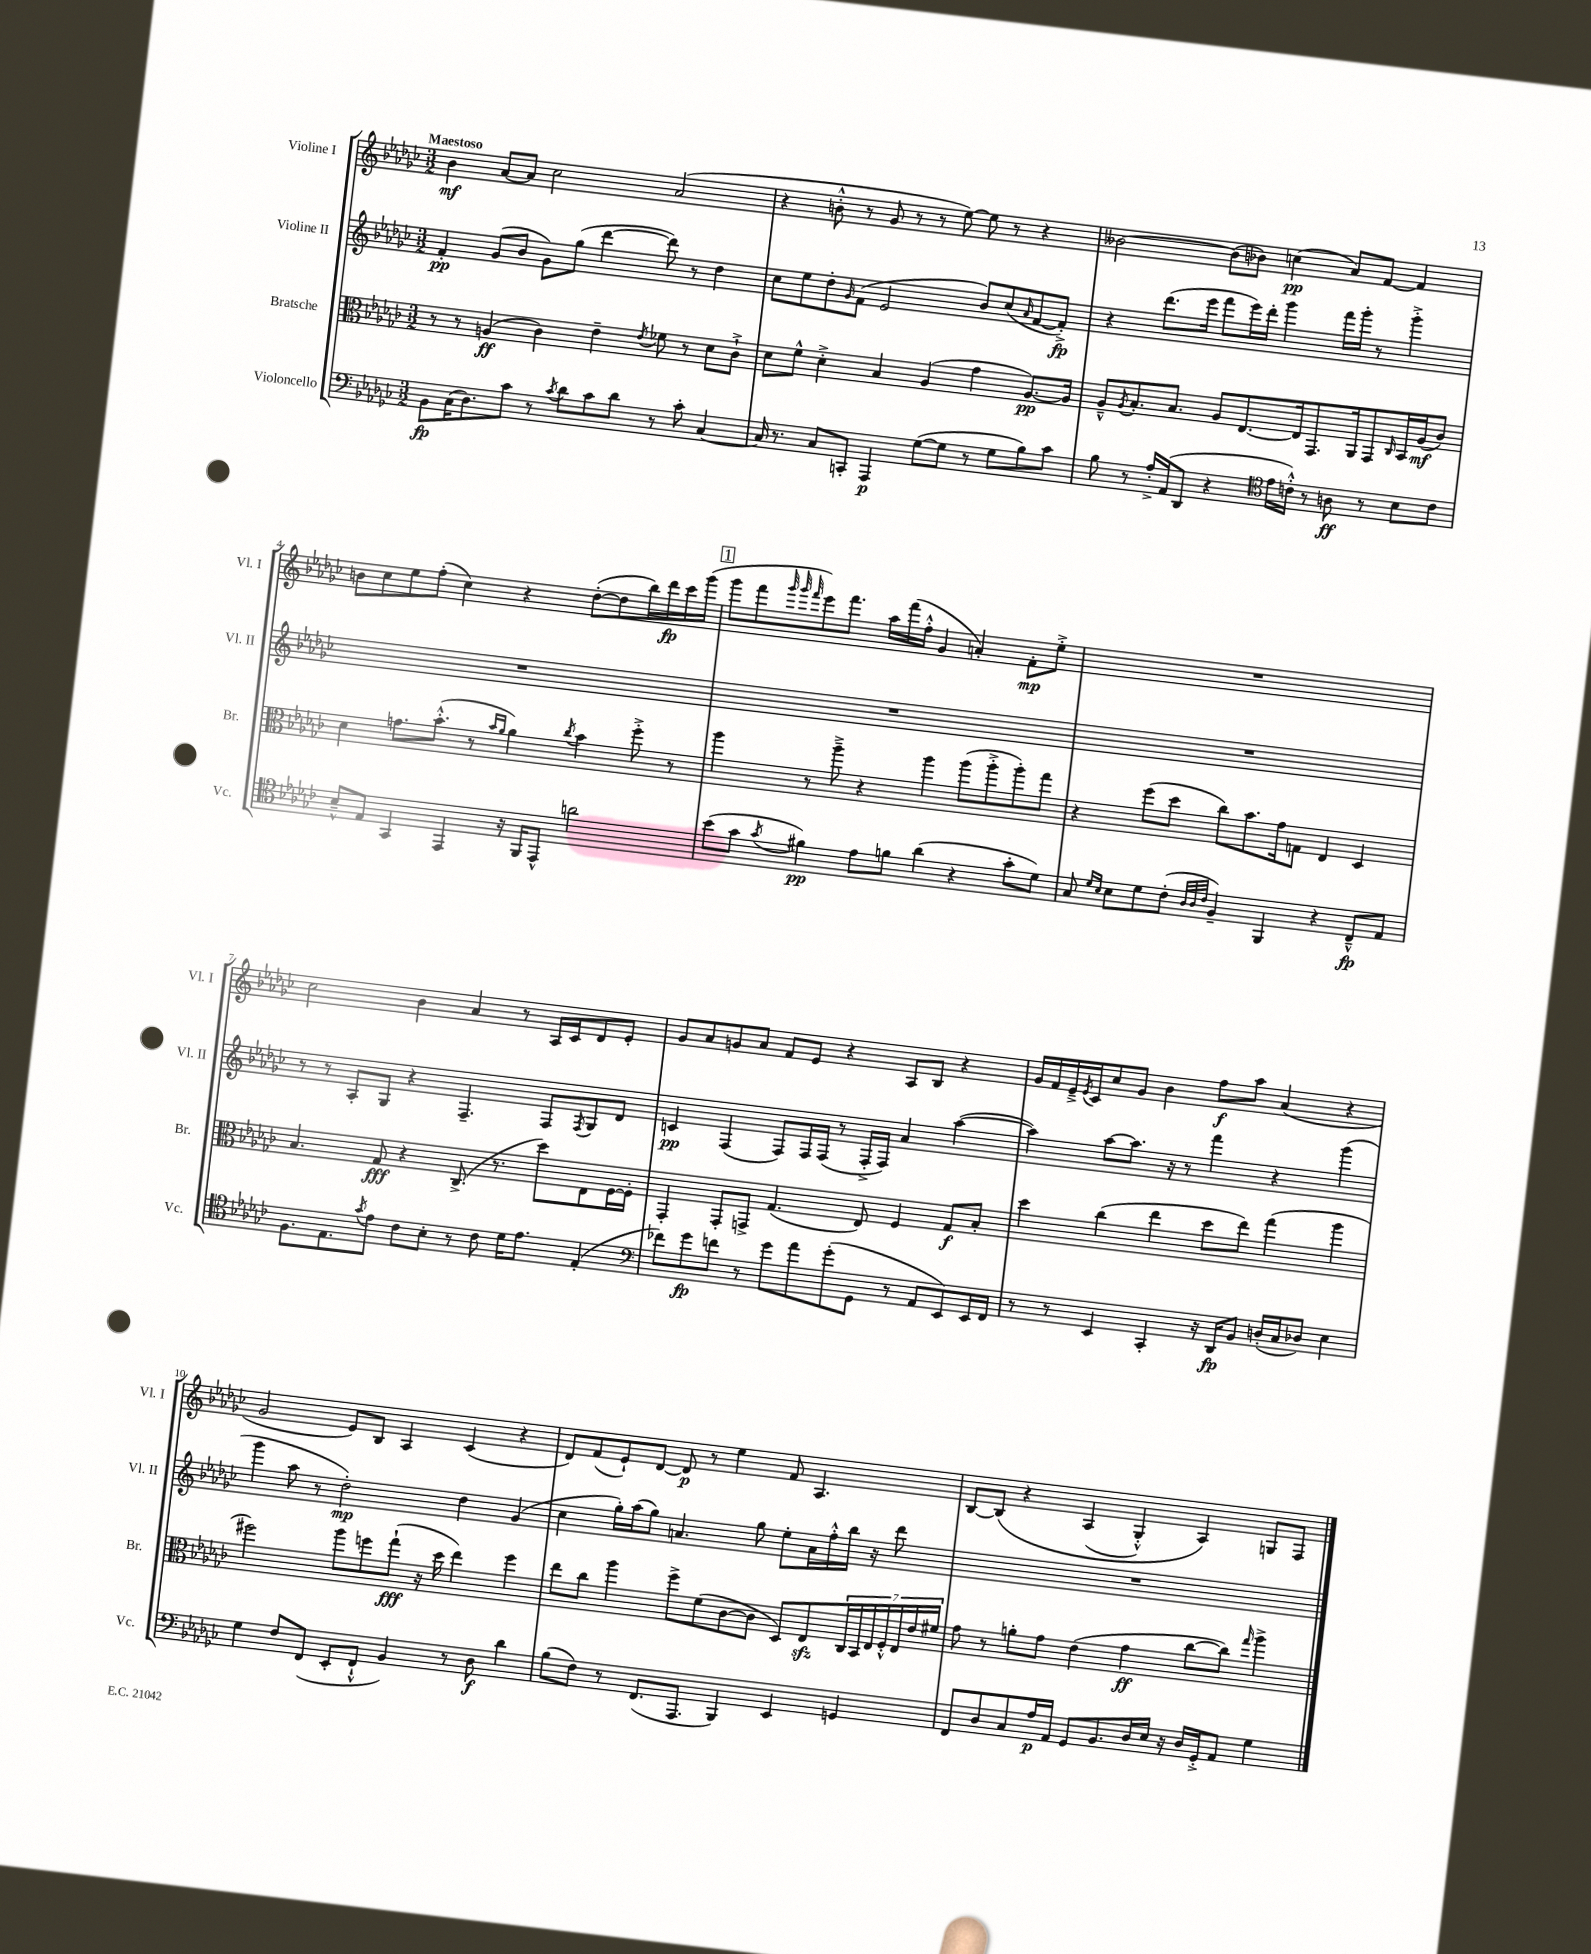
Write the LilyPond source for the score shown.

<<
\new StaffGroup <<
\new Staff = "s0" \with { instrumentName = "Violine I" shortInstrumentName = "Vl. I" } {
    \clef treble \key ges \major \numericTimeSignature \time 3/2 \tempo "Maestoso"
    bes'4\mf aes'8~ aes'8 ces''2 aes'2( |
    r4 b'8-.-^ r8 ges'8 r8 r8 ees''8~) ees''8 r8 r4 |
    beses'2~ beses'8( bes'8) c''4\pp( aes'8) f'8~ f'4 |
    b'8 ces''8 ees''8 f''8-.( ces''4) r4 des''8~-.( des''8 bes''16) des'''16\fp ces'''16 ges'''16( |
    \mark \markup { \box "1" } ges'''8 f'''8 \grace { ges'''32 ges'''32 f'''32 } ees'''8) f'''8. aes''16 f'''16( f''16-.-^ ges'4 a'4-.) f'8-.\mp ees''8-.-> |
    R1. |
    ces''2 bes'4 aes'4 r8 aes16 ces'16 des'8 ees'8-. |
    ges'8 aes'8 g'8 aes'8 f'8 ees'8 r4 aes8 bes8 r4 |
    ges'16 f'16 ees'16---> \acciaccatura { ees'8 } ces'16 ces''8 ges'8 bes'4 f''8\f aes''8 aes'4( r4 |
    ges'2 ees'8) bes8 aes4 ces'4( r4 |
    des'8) f'8( ees'8-!) des'8~ des'8\p r8 ees''4 f'8 aes4. |
    bes8~ bes8\( r4 aes4( ges4-.-^) aes4\) g8 f8 \bar "|." |
}
\new Staff = "s1" \with { instrumentName = "Violine II" shortInstrumentName = "Vl. II" } {
    \clef treble \key ges \major \numericTimeSignature \time 3/2
    f'4-.\pp ges'8( bes'8 ges'8) ges''8( des'''4~ des'''8) r8 des''4 |
    ces''8 ees''8 des''8-. \grace { ges'16 } f'8( ees'2 bes'8) ces''8( \grace { aes'16 } f'8~ f'8-.->\fp) |
    r4 des'''8.( ees'''16 f'''8 ees'''16) des'''16-. ges'''4 f'''16 ges'''16-. r8 ges'''4-.-> |
    R1. |
    \mark \markup { \box "1" } R1. |
    R1. |
    r8 r8 aes8-. ges8 r4 f4.-- f8 \acciaccatura { f8 } ges8 des'8 |
    c'4\pp f4( f8) f16 f16( r8 f16-.-> f16) aes'4 aes''4~( |
    aes''4) aes''8~ aes''8. r16 r8 f'''4 r4 ges'''4( |
    ges'''4 aes''8 r8 des''2-.\mp) des''4 ges'4( |
    ces''4 ges''16-.) aes''16( ges''8) a'4. ges''8 ees''8-. a'16 f''16-.-^ bes''16 r16 des'''8 |
    R1. \bar "|." |
}
\new Staff = "s2" \with { instrumentName = "Bratsche" shortInstrumentName = "Br." } {
    \clef alto \key ges \major \numericTimeSignature \time 3/2
    r8 r8 a4\ff( ces'4) ees'4-- \acciaccatura { ees'8 } fes'8 r8 des'8 ces'8-!-> |
    des'8 f'8-^ des'4-.-> bes4 aes4( ges'4 aes8.~\pp) aes16 |
    aes8---^ \acciaccatura { aes8 } bes8.-. bes8. aes8 ees8.~ ees16 ges,8. aes,16 ges,8 \grace { ces16 } bes,16 aes16\mf( ces'8) |
    des'4 g'8. bes'8.-.-^( r8 \grace { bes'16 aes'16 } aes'4) \acciaccatura { ces''8 } bes'4 f''8-.-> r8 |
    \mark \markup { \box "1" } aes''4 r8 aes''8---> r4 aes''4 aes''8( aes''8-.-> aes''8-.) ges''8 |
    r4 f''8( des''8 ces''8) bes'8. ges'16 g8 ees4 des4 |
    bes4. ges8\fff r4 ces8.->( r8. des''8) ees8 f16~ f16-. |
    ges,4-. ges,8-. g,8-> ges4.( ees8) f4 ges8\f bes8-. |
    des''4 ces''4( ees''4 des''8 ees''8) ges''4( aes''4 |
    fis''2) aes''8 f''8 ges''8-!\fff( r16 des''16 ees''4) f''4 |
    ees''8 ces''8 aes''4 f''8-> f'8( ces'8~ ces'8 des8) ees8\sfz \tuplet 7/4 { ces16 bes,16 ees16 f16-.-^ ees16 ees'16 fis'16 } |
    ges'8 r8 a'8-. ges'8 ees'4( ges'4\ff ces''8~ ces''8) \grace { ges''16 } aes''4-> \bar "|." |
}
\new Staff = "s3" \with { instrumentName = "Violoncello" shortInstrumentName = "Vc." } {
    \clef bass \key ges \major \numericTimeSignature \time 3/2
    bes,8\fp ces16( des8.) ces'8 r8 \acciaccatura { ces'8 } des'8 ces'8 des'8 r8 ces'8-. ces4~ |
    ces16 r8. ces8 c,8-. aes,,4\p ges8~( ges8 r8 ges8 bes8) ces'8 |
    bes8 r8 aes16-.-> aes,16( des,8 r4 \clef tenor ees'16 c'16-.-^) r8 a8\ff r8 bes8 c'8 |
    bes8---^ ees8 ges,4 ees,4 r16 f,16 ees,8-^ a'2 |
    \mark \markup { \box "1" } bes'8( ges'8 \acciaccatura { ges'8 } fis'4\pp) ees'8 f'8 aes'4( r4 ges'8-. des'8) |
    ges8 \grace { des'16 bes16 } bes8 des'8 ces'8-.( \grace { aes32 aes32 ces'32 } f4--) f,4 r4 ces8---^\fp ees8 |
    f8. ees8. \acciaccatura { ges'8 } ees'8 ces'8 bes8-. r8 ces'8 des'16 ees'8. ees4-.( |
    \clef bass fes'8) ges'8\fp f'8 r8 ges'8 aes'8 ges'8-.( ges,8 r8 aes,8 ees,8) ees,16 f,16 |
    r8 r8 ees,4 ces,4-. r16 des,16\fp bes,8 d16-.( ces16 des8) ees4 |
    ges4 f8 f,8( ees,8-. f,8-!-^ bes,4) r8 des8\f des'4 |
    bes8( f8) r8 f,8.( aes,,8. bes,,4) ees,4 g,4 |
    f,8 des8 ces8 aes16\p aes,16 ges,8 bes,8. des16 ees16 r16 des16 ges,16-.-> aes,8 ges4 \bar "|." |
}
>>
>>
